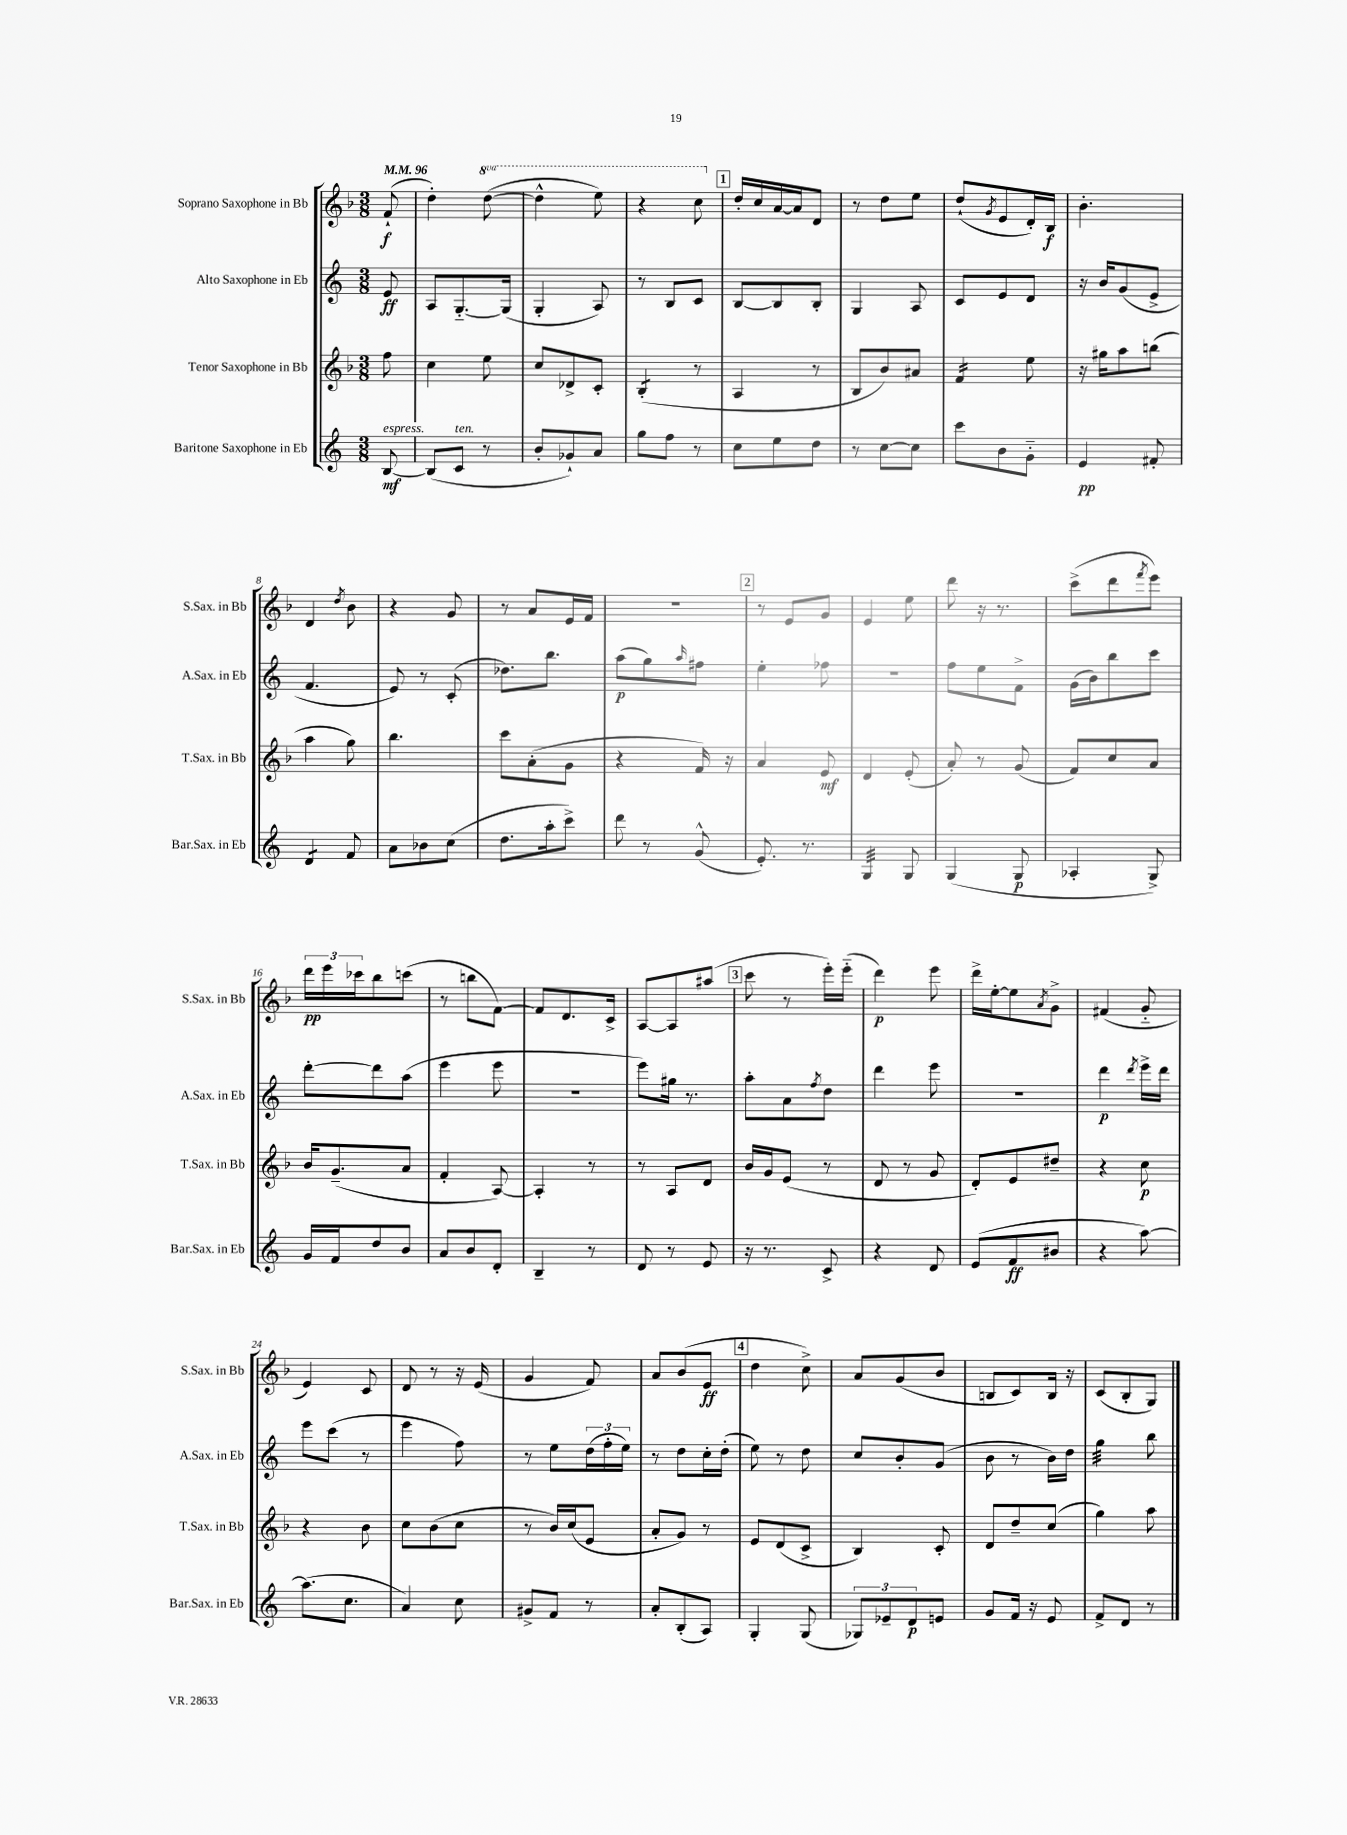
<<
\new StaffGroup <<
\new Staff = "s0" \with { instrumentName = "Soprano Saxophone in Bb" shortInstrumentName = "S.Sax. in Bb" } {
    \clef treble \key f \major \numericTimeSignature \time 3/8 \set Staff.ottavationMarkups = #ottavation-simple-ordinals \partial 8 \tempo 4 = 96
    f'8-!\f( |
    d''4-.) \ottava #1 d'''8~( |
    d'''4-^ e'''8) |
    r4 c'''8 \ottava #0 |
    \mark \markup { \box "1" } d''16-. c''16 a'16~ a'16 d'8 |
    r8 d''8 e''8 |
    d''8-!( \acciaccatura { g'8 } e'8 d'16-.) bes16\f |
    bes'4.-. |
    d'4 \acciaccatura { d''8 } bes'8 |
    r4 g'8 |
    r8 a'8 e'16 f'16 |
    R4. |
    \mark \markup { \box "2" } r8 e'8 g'8 |
    e'4 e''8 |
    d'''8 r16 r8. |
    c'''8->( d'''8 \acciaccatura { f'''8 } e'''8) |
    \tuplet 3/2 { d'''16\pp e'''16 ces'''16 } bes''8 c'''8( |
    r8 b''8 f'8~) |
    f'8 d'8. c'16-> |
    a8~ a8 ais''8( |
    \mark \markup { \box "3" } c'''8 r8 e'''16-.) e'''16-_( |
    d'''4\p) e'''8 |
    d'''16-> e''16~-. e''8 \acciaccatura { a'8 } g'8-> |
    fis'4( g'8-_ |
    e'4) c'8 |
    d'8 r8 r16 e'16( |
    g'4 f'8) |
    a'8 bes'8( e'8\ff |
    \mark \markup { \box "4" } d''4 c''8->) |
    a'8 g'8( bes'8 |
    b8 c'8) b16 r16 |
    c'8( bes8-. g8) \bar "|." |
}
\new Staff = "s1" \with { instrumentName = "Alto Saxophone in Eb" shortInstrumentName = "A.Sax. in Eb" } {
    \clef treble \key c \major \numericTimeSignature \time 3/8 \partial 8
    e'8\ff |
    a8 g8.~-_ g16( |
    g4-. a8) |
    r8 b8 c'8 |
    \mark \markup { \box "1" } b8~ b8 b8-. |
    g4 a8 |
    c'8 e'8 d'8 |
    r16 b'16 g'8( e'8-> |
    f'4. |
    e'8) r8 c'8-.( |
    des''8.) b''8. |
    a''8\p( g''8) \grace { a''16 } fis''8 |
    \mark \markup { \box "2" } e''4-. fes''8 |
    R4. |
    f''8 e''8 f'8-> |
    g'16( b'16) b''8 c'''8 |
    d'''8~-. d'''8 a''8( |
    e'''4 e'''8 |
    R4. |
    e'''8) gis''16 r8. |
    \mark \markup { \box "3" } a''8-. a'8 \acciaccatura { f''8 } d''8 |
    d'''4 e'''8 |
    r4. |
    d'''4\p \acciaccatura { d'''8 } e'''16-> d'''16 |
    e'''8 c'''8( r8 |
    e'''4 f''8) |
    r8 e''8 \tuplet 3/2 { d''16( f''16-. e''16) } |
    r8 d''8 c''16-. d''16-.( |
    \mark \markup { \box "4" } e''8) r8 d''8 |
    c''8 b'8-. g'8( |
    b'8 r8 b'16) d''16 |
    g''4:32 b''8 \bar "|." |
}
\new Staff = "s2" \with { instrumentName = "Tenor Saxophone in Bb" shortInstrumentName = "T.Sax. in Bb" } {
    \clef treble \key f \major \numericTimeSignature \time 3/8 \partial 8
    f''8 |
    c''4 e''8 |
    c''8 des'8-> c'8-. |
    bes4:8-.( r8 |
    \mark \markup { \box "1" } a4 r8 |
    bes8 bes'8) ais'8 |
    f'4:16 e''8 |
    r16 gis''16 a''8 b''8( |
    a''4 g''8) |
    bes''4. |
    c'''8 a'8-.( g'8 |
    r4 f'16) r16 |
    \mark \markup { \box "2" } a'4 e'8\mf |
    d'4 e'8-.( |
    a'8-.) r8 g'8( |
    f'8) c''8 a'8 |
    bes'16 g'8.--( a'8 |
    f'4-. a8~) |
    a4-. r8 |
    r8 a8 d'8 |
    \mark \markup { \box "3" } bes'16 g'16 e'8( r8 |
    d'8 r8 g'8 |
    d'8-.) e'8 dis''8-- |
    r4 c''8\p |
    r4 bes'8 |
    c''8 bes'8( c''8 |
    r8 bes'16) c''16( e'8 |
    a'8-. g'8) r8 |
    \mark \markup { \box "4" } e'8 d'8( c'8-> |
    bes4) c'8-. |
    d'8 d''8-- c''8( |
    g''4) a''8 \bar "|." |
}
\new Staff = "s3" \with { instrumentName = "Baritone Saxophone in Eb" shortInstrumentName = "Bar.Sax. in Eb" } {
    \clef treble \key c \major \numericTimeSignature \time 3/8 \partial 8
    b8~\mf^\markup { \italic "espress." } |
    b8( c'8^\markup { \italic "ten." } r8 |
    b'8-. ges'8-!) a'8 |
    g''8 f''8 r8 |
    \mark \markup { \box "1" } c''8 e''8 d''8 |
    r8 c''8~ c''8 |
    c'''8 b'8 g'8-_ |
    e'4\pp fis'8-. |
    d'4:8 f'8 |
    a'8 bes'8 c''8( |
    d''8. a''16-. c'''8->) |
    d'''8 r8 g'8-^( |
    \mark \markup { \box "2" } e'8.-.) r8. |
    g4:32 g8 |
    g4( g8\p |
    aes4-. g8->) |
    g'16 f'16 d''8 b'8 |
    a'8 b'8 d'8-. |
    b4-- r8 |
    d'8 r8 e'8 |
    \mark \markup { \box "3" } r16 r8. c'8-> |
    r4 d'8 |
    e'8( f'8\ff bis'8 |
    r4 a''8~) |
    a''8.( c''8. |
    a'4) c''8 |
    gis'8-> f'8 r8 |
    a'8-. b8-.( a8) |
    \mark \markup { \box "4" } g4-. g8( |
    \tuplet 3/2 { ges8) ees'8-- d'8\p } e'8 |
    g'8 f'16 r16 e'8 |
    f'8-> d'8 r8 \bar "|." |
}
>>
>>
